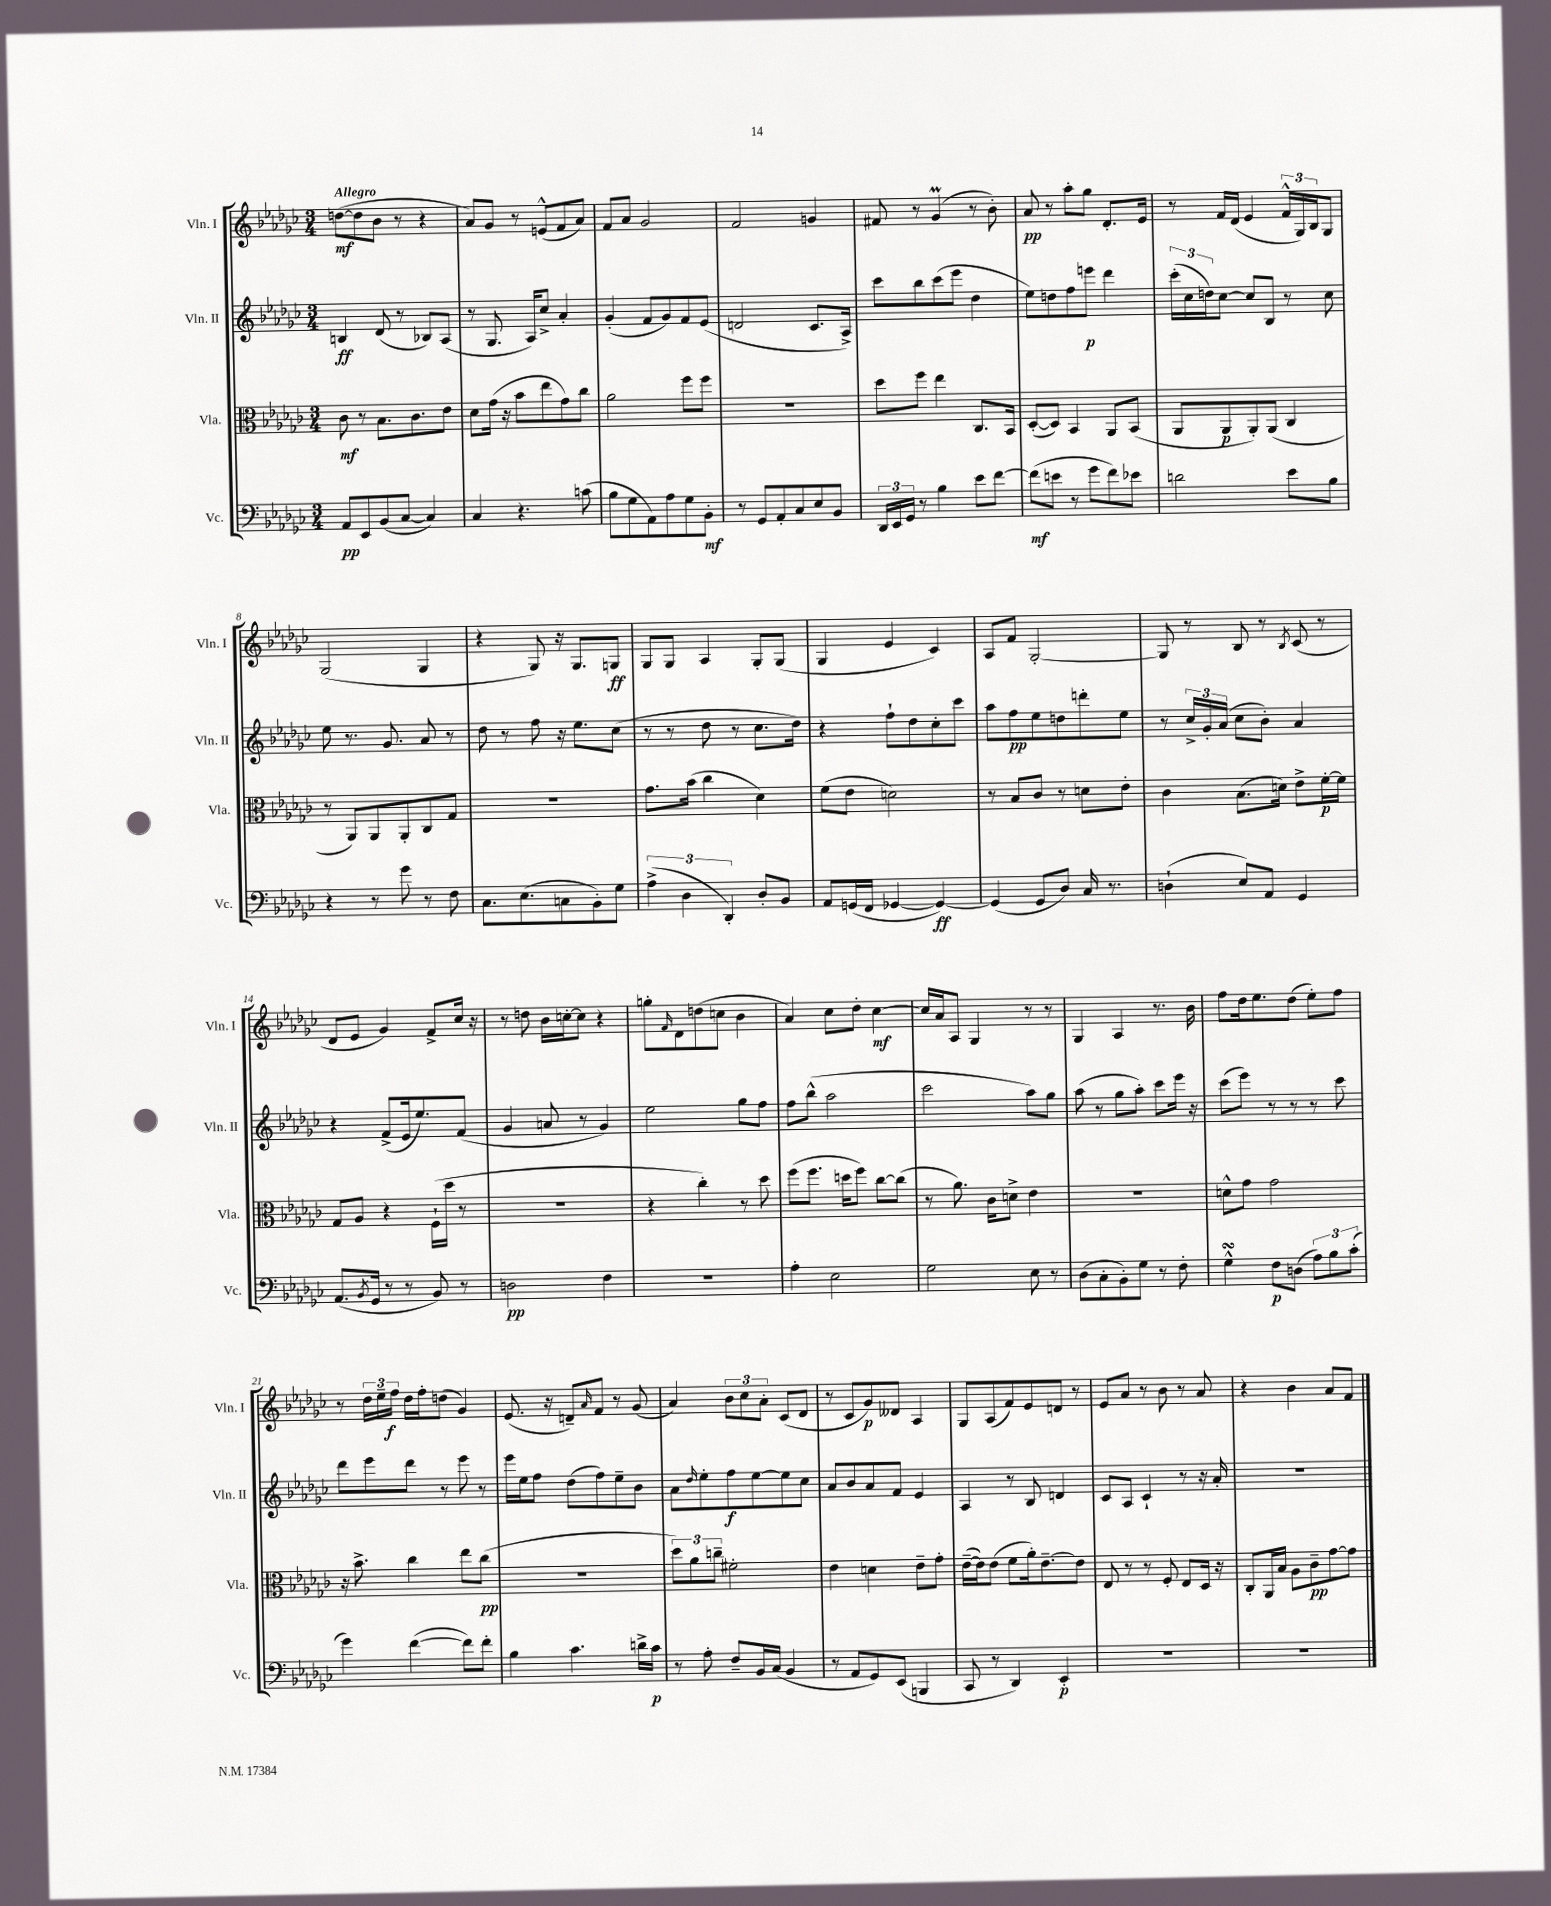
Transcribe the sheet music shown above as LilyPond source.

<<
\new StaffGroup <<
\new Staff = "s0" \with { instrumentName = "Vln. I" shortInstrumentName = "Vln. I" } {
    \clef treble \key ges \major \numericTimeSignature \time 3/4 \tempo "Allegro"
    d''8~\mf( d''8 bes'8 r8 r4 |
    aes'8) ges'8 r8 e'8-^( f'8 aes'8) |
    f'8 aes'8 ges'2 |
    f'2 g'4 |
    fis'8 r8 ges'4\prall( r8 bes'8-.) |
    aes'8\pp r8 aes''8-. ges''8 des'8.-. ees'16 |
    r8 f'16 des'16( ees'4 \tuplet 3/2 { f'16-^ ges16) bes16 } ges8 |
    ges2( ges4 |
    r4 ges8) r16 ges8. g8\ff |
    ges8 ges8 aes4 ges8-. ges8( |
    ges4 ees'4 ces'4) |
    aes8 f'8 ges2~-. |
    ges8 r8 bes8 r8 \acciaccatura { bes8 } ces'8( r8 |
    des'8 ees'8 ges'4) f'8-> ces''16 r16 |
    r8 d''8 bes'16 c''16~-. c''8 r4 |
    g''8-. \grace { f'16 } des'8 d''8( c''8 bes'4 |
    aes'4) ces''8 des''8-. ces''4~\mf |
    ces''16 aes'16 aes8 ges4 r8 r8 |
    ges4 aes4 r8. bes'16 |
    f''8 des''16 ees''8. des''8( ees''8-.) f''8 |
    r8 \tuplet 3/2 { des''16 ees''16-- f''16\f } des''16 f''16-. d''8( ges'4) |
    ees'8.( r16 d'8--) \grace { aes'16 } f'8 r8 ges'8( |
    aes'4) \tuplet 3/2 { bes'8 ces''8 aes'8-. } ces'8( des'8 |
    r8 ces'8 ges'8\p) deses'8 aes4 |
    ges8 aes8( f'8) ees'8 d'8 r8 |
    ees'8 aes'8 r8 bes'8 r8 aes'8 |
    r4 bes'4 aes'8 f'8 \bar "|." |
}
\new Staff = "s1" \with { instrumentName = "Vln. II" shortInstrumentName = "Vln. II" } {
    \clef treble \key ges \major \numericTimeSignature \time 3/4
    b4\ff des'8( r8 bes8) aes8( |
    r8 ges8. aes16) ces''8-> aes'4-. |
    ges'4-.( f'8 ges'8) f'8 ees'8( |
    d'2 ces'8. aes16->) |
    ces'''8 bes''8 ces'''8( ees'''8 des''4 |
    ees''8) d''8 f''8 e'''8\p des'''4 |
    \tuplet 3/2 { ces'''16-.( ces''16 d''16) } ces''8~ ces''8 bes8 r8 ces''8 |
    ees''8 r8. ges'8. aes'8 r8 |
    des''8 r8 f''8 r16 ees''8. ces''8( |
    r8 r8 des''8 r8 ces''8. des''16) |
    r4 f''8-! des''8 ces''8-. ces'''8 |
    aes''8 f''8\pp ees''8 d''8 d'''8-. ees''8 |
    r8 \tuplet 3/2 { ces''16-> ges'16-. aes'16( } ces''8 bes'8-.) aes'4 |
    r4 f'8->( ees'16 ees''8.) f'8( |
    ges'4 a'8 r8 ges'4) |
    ees''2 ges''8 f''8 |
    f''8 bes''8-^( aes''2 |
    ces'''2 aes''8) ges''8 |
    aes''8( r8 ges''8 aes''8-.) ces'''8 ees'''16 r16 |
    ces'''8( ees'''8) r8 r8 r8 ces'''8 |
    des'''8 ees'''8 des'''8 r8 ees'''8 r8 |
    ees'''16 ees''16 f''8 des''8( f''8) ees''8-- bes'8 |
    aes'8 \grace { des''16 } ees''8-. f''8\f ees''8~ ees''8 ces''8 |
    aes'8 bes'8 aes'8 f'8 ees'4 |
    aes4 r8 bes8 d'4 |
    ces'8 aes8 ces'4-! r8 r16 aes'16-. |
    R2. \bar "|." |
}
\new Staff = "s2" \with { instrumentName = "Vla." shortInstrumentName = "Vla." } {
    \clef alto \key ges \major \numericTimeSignature \time 3/4
    ces'8\mf r8 bes8. ces'8. ees'8 |
    des'8 ges'16( r16 bes'8 ees''8 ges'8) ces''8 |
    aes'2 f''8 f''8 |
    R2. |
    des''8 f''8 ees''4 ces8. bes,16 |
    des8~-.( des8) bes,4 aes,8 bes,8( |
    aes,8 aes,8\p aes,8-.) aes,8( ces4 |
    r8 aes,8) aes,8 aes,8-. ces8 ges8 |
    R2. |
    ges'8. bes'16( ces''4 des'4) |
    f'8( ees'8 d'2) |
    r8 bes8 ces'8 r8 d'8 ees'8-. |
    ces'4 bes8.( d'16) ees'8-> f'16~-.\p f'16 |
    ges8 aes8 r4 f16-!( des''16 r8 |
    R2. |
    r4 ces''4-.) r8 des''8 |
    f''8( f''8. d''16 f''8) ces''8~ ces''8( |
    r8 aes'8.) ces'16 d'8-> ees'4 |
    R2. |
    d'8-^ ges'8 ges'2 |
    r16 bes'8.-> ces''4 ees''8 ces''8\pp( |
    R2. |
    \tuplet 3/2 { des''8) aes'8 c''8-- } fis'2-. |
    ees'4 d'4 ees'8-- ges'8-. |
    ees'16~--( ees'16) ees'8( f'8 aes'16-.) ees'8.~-- ees'8 |
    ees8 r8 r8 f8-. ees8 des16 r16 |
    ces8-. aes,16 bes16 aes8 ces'8--\pp ges'8~ ges'8 \bar "|." |
}
\new Staff = "s3" \with { instrumentName = "Vc." shortInstrumentName = "Vc." } {
    \clef bass \key ges \major \numericTimeSignature \time 3/4
    aes,8\pp ees,8 bes,8( ces8~ ces4) |
    ces4 r4. c'8( |
    bes8 ges8 aes,8) aes8 ges8 bes,8-.\mf |
    r8 ges,8 aes,8-. ces8 ees8 bes,8 |
    \tuplet 3/2 { des,16 ees,16 ges,16 } r8 bes4 ees'8 f'8~ |
    f'8\mf( e'8 r8 ges'8 f'8) ees'8 |
    d'2 ees'8 bes8 |
    r4 r8 ges'8 r8 f8 |
    ces8. ees8.( c8 bes,8-.) ges8 |
    \tuplet 3/2 { aes4->( des4 des,4-.) } des8-. bes,8 |
    aes,8 g,16( f,16 ges,4~ ges,4~\ff) |
    ges,4( ges,8 des8) ces16 r8. |
    d4-!( ees8) aes,8 ges,4 |
    aes,8.( \acciaccatura { bes,8 } ges,16 r8 r8 bes,8) r8 |
    d2\pp f4 |
    R2. |
    aes4-. ees2 |
    ges2 ees8 r8 |
    des8( ces8-. bes,8-.) ges8 r8 f8-. |
    ges4-^\turn f8\p d8( \tuplet 3/2 { aes8) bes8 ces'8-.( } |
    ges'4) f'4~( f'8) f'8-. |
    bes4 ces'4. d'16-> ces'16\p |
    r8 aes8-. f8-- bes,16 ces16( bes,4 |
    r8 aes,8 ges,8) ees,8( b,,4 |
    ces,8 r8 des,4) ees,4-.\p |
    R2. |
    R2. \bar "|." |
}
>>
>>
